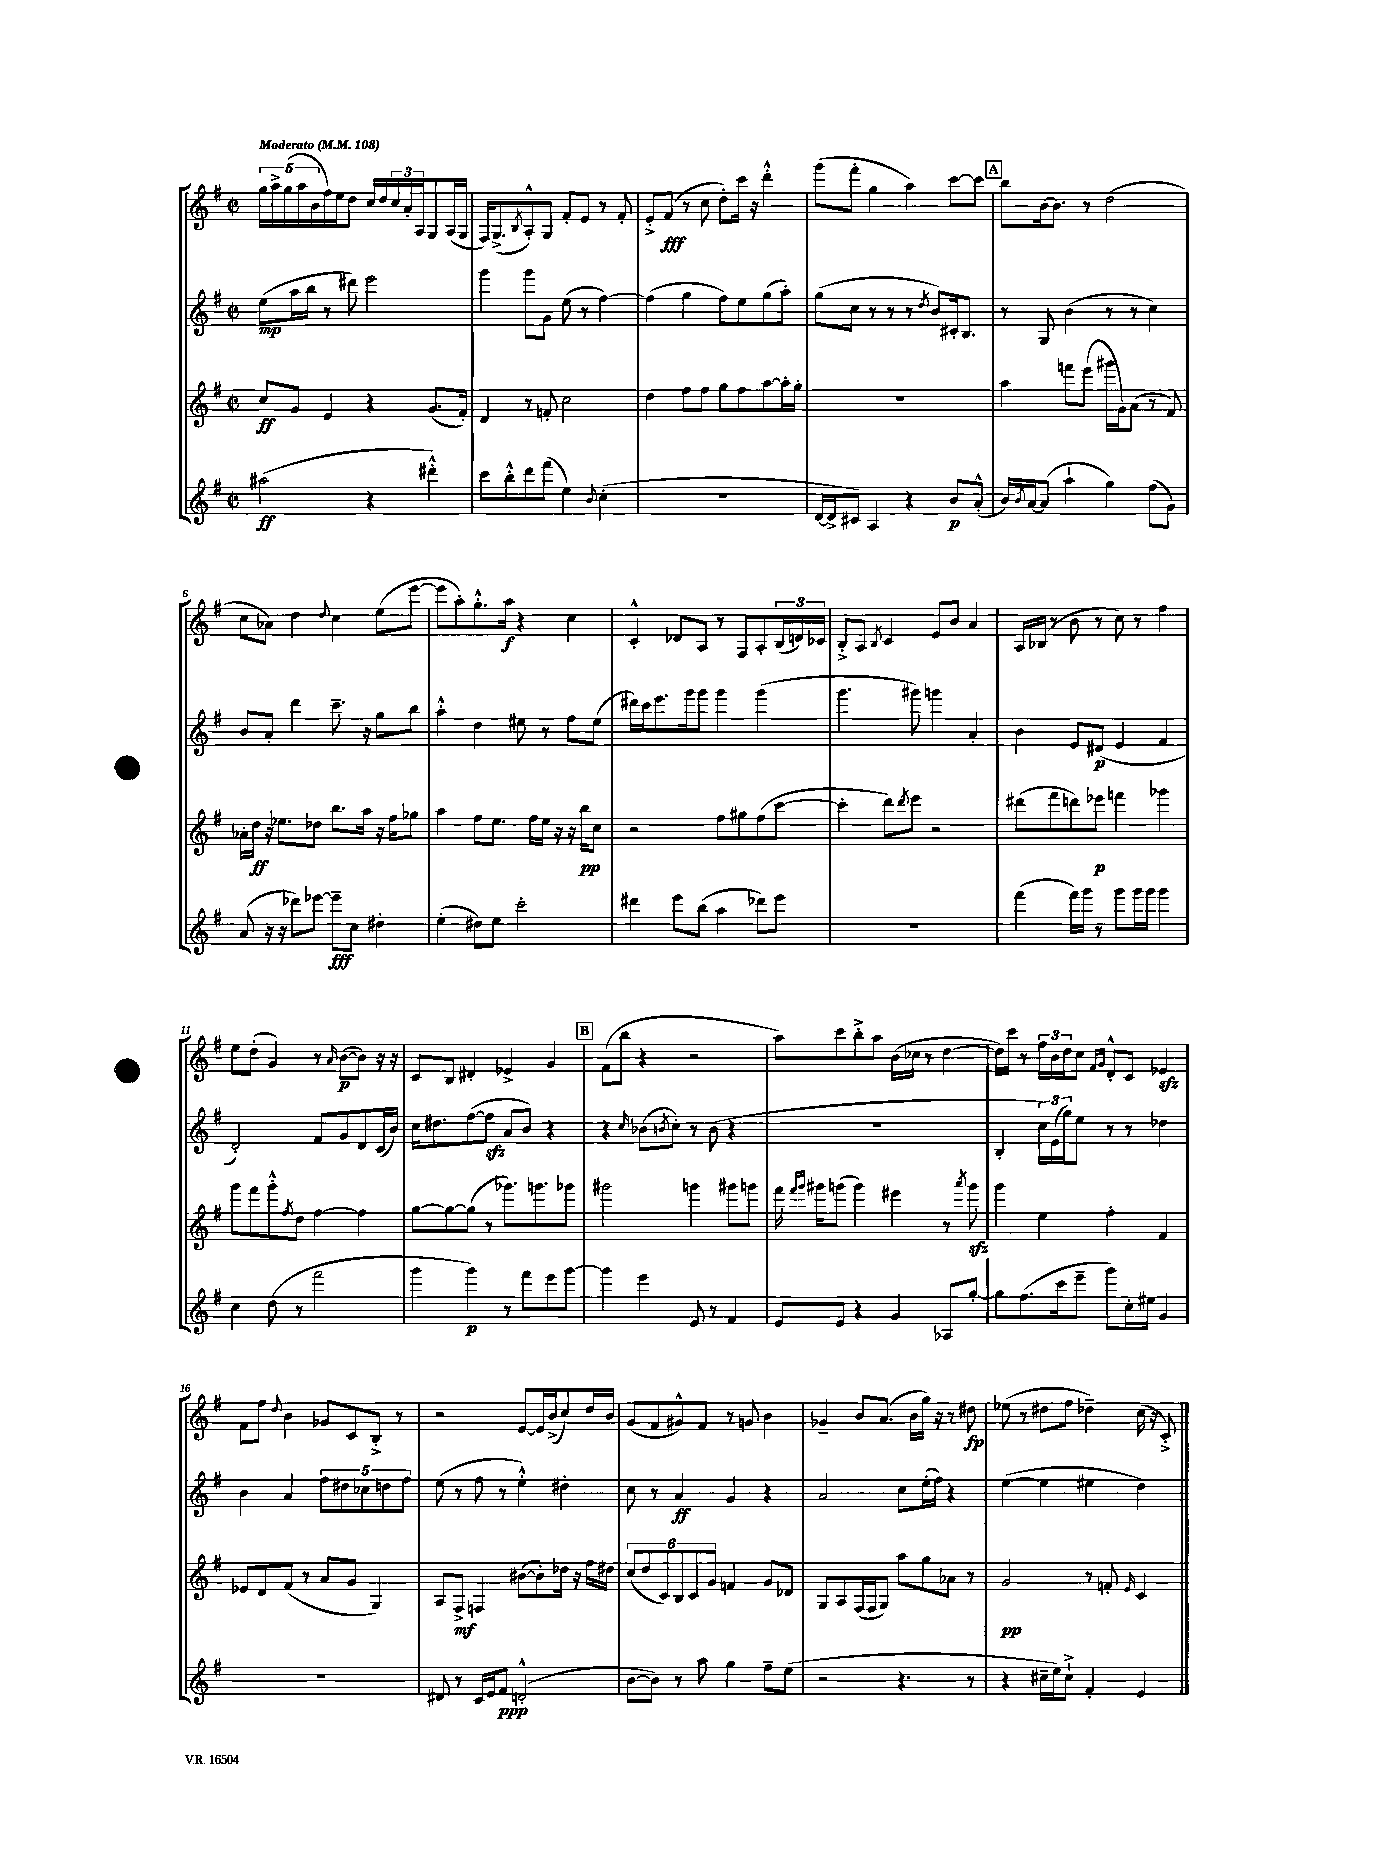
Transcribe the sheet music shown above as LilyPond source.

<<
\new StaffGroup <<
\new Staff = "s0" {
    \clef treble \key g \major \defaultTimeSignature \time 2/2 \tempo "Moderato" 4 = 108
    \tuplet 5/4 { g''16 a''16-> g''16( a''16 b'16 } fis''16) e''16 d''8 c''16 d''16 \tuplet 3/2 { c''16 a'16-. a16 } g8 a16( g16 |
    fis16) g8.->( \acciaccatura { b8 } a8-.-^) g8 fis'8-. e'8 r8 fis'8-. |
    e'8-.-> fis'8\fff( r8 c''8 d''8-.) c'''16 r16 d'''4-.-^ |
    g'''8( fis'''8-. g''4 a''4) c'''8~ c'''8 |
    \mark \markup { \box "A" } b''8 b'16~ b'8. r8 d''2( |
    c''8 aes'8) d''4 \appoggiatura { d''8 } c''4 e''8( e'''8~ |
    e'''8 a''8-.) g''8.-.-^ a''16\f r4 c''4 |
    c'4-.-^ des'8 a8 r8 fis8 a8-. \tuplet 3/2 { b16( d'16) ces'16 } |
    b8-.-> a8 \acciaccatura { b8 } c'4 e'8 b'8 a'4 |
    a16 bes16( r8 b'8 r8 c''8) r8 fis''4 |
    e''8 d''8-.( g'4) r8 \grace { a'16 } b'8~\p( b'8) r16 r16 |
    c'8 b8 dis'4-. ees'4-> g'4 |
    \mark \markup { \box "B" } fis'8( b''8 r4 r2 |
    a''8) c'''8 b''8-.-> a''8 b'16( ces''16 r8 d''4~ |
    d''16) c'''16 r8 \tuplet 3/2 { fis''16 b'16 d''16 } c''8 \grace { fis'16 g'16 } d'8-.-^ c'8 ees'4\sfz |
    fis'8 fis''8 \appoggiatura { d''8 } b'4 ges'8 c'8 b8-.-> r8 |
    r2 e'8~ e'16 b'16->( c''8) d''16 b'16 |
    g'8( fis'8 gis'8-^) fis'8 r8 g'8 b'4 |
    ges'4-- b'8 a'8.( b'16 g''16) r16 r8 dis''8\fp |
    ees''8( r8 dis''8 fis''8 des''4--) c''16( r16 c'8-.->) \bar "|." |
}
\new Staff = "s1" {
    \clef treble \key g \major \defaultTimeSignature \time 2/2
    e''8\mp( a''16 b''16 r8 dis'''8) e'''2 |
    g'''4 g'''8 g'8 e''8( r8 fis''4~) |
    fis''4( g''4 fis''8) e''8 g''8( a''8-.) |
    g''8( c''8 r8 r8 r8 \acciaccatura { d''8 } b'8) cis'16-. b8. |
    \mark \markup { \box "A" } r8 g8 b'4( r8 r8 c''4) |
    b'8 a'8-. d'''4 c'''8.-- r16 g''8 b''8 |
    a''4-.-^ d''4 eis''8 r8 fis''8 eis''8( |
    dis'''16) c'''16 e'''8. g'''16 g'''8 g'''4 g'''4( |
    g'''4. gis'''8) g'''4 a'4-. |
    b'4 e'8 dis'8\p( e'4 fis'4 |
    d'2-.) fis'8 g'8 d'8 c'16( b'16) |
    c''16 dis''8. fis''8~( fis''8\sfz a'8 b'8) r4 |
    \mark \markup { \box "B" } r4 \grace { c''16 } bes'8( \acciaccatura { b'8 } c''8-.) r8 b'8( r4 |
    R1 |
    b4-. \tuplet 3/2 { c''16) e'16( g''16) } e''8 r8 r8 des''4 |
    b'4 a'4 \tuplet 5/4 { fis''8 dis''8 ces''8 d''8 fis''8 } |
    e''8( r8 fis''8 r8 e''4-.-^) dis''4-. |
    c''8 r8 a'4\ff g'4 r4 |
    a'2 c''8 e''16-.( fis''16) r4 |
    e''4~( e''4 eis''4 d''4) \bar "|." |
}
\new Staff = "s2" {
    \clef treble \key g \major \defaultTimeSignature \time 2/2
    c''8\ff g'8 e'4 r4 g'8.( fis'16-.) |
    d'4 r8 f'8-. c''2 |
    d''4 fis''8 fis''8 g''8 fis''8 a''8~ a''16-. g''16-. |
    R1 |
    \mark \markup { \box "A" } a''4 f'''8 e'''8( gis'''16 g'16) a'8( r8 fis'8) |
    aes'16-. d''16\ff r16 ees''8. des''8 b''8. a''16 r16 fis''16 ges''8 |
    a''4 fis''8 e''8. fis''16 e''16 r16 r16 b''16\pp c''8 |
    r2 fis''8 gis''8 fis''8( c'''8~ |
    c'''4-. d'''8) \acciaccatura { d'''8 } e'''8 r2 |
    dis'''8( fis'''8 d'''8) ees'''8\p f'''4 ges'''4 |
    g'''8 fis'''8 g'''8-.-^ \acciaccatura { fis''8 } d''8 fis''4~ fis''4 |
    g''8~ g''8~ g''8( r8 ges'''8.) g'''8. ges'''8 |
    \mark \markup { \box "B" } gis'''2 g'''4 gis'''8 g'''8 |
    fis'''16 \grace { fis'''16 g'''16 } gis'''16 g'''8( g'''4) eis'''4 r8 \acciaccatura { a'''8 } g'''8\sfz |
    g'''4 e''4 fis''4-. fis'4 |
    ees'8 d'8 fis'8( r8 a'8 g'8 g4) |
    a8 fis8->\mf f4 bis'8~( bis'8-.) des''16 r16 fis''16 dis''16 |
    \tuplet 6/4 { c''8( d''8 c'8) b8 c'8 g'8 } f'4 g'8 des'8 |
    g8 a8 fis16( fis16 g8) a''8 g''8 aes'8 r8 |
    g'2\pp r8 f'8-. \grace { e'16 } c'4 \bar "|." |
}
\new Staff = "s3" {
    \clef treble \key g \major \defaultTimeSignature \time 2/2
    ais''2\ff( r4 dis'''4-.-^) |
    c'''8 b''8-.-^ d'''8 fis'''8( e''4) \appoggiatura { b'8 } c''4-.( |
    R1 |
    d'16~ d'16-> cis'8) a4 r4 b'8\p a'8-.-^( |
    \mark \markup { \box "A" } b'16) \acciaccatura { b'8 } a'16~ a'8( a''4-! g''4) fis''8( g'8) |
    a'8( r16 r16 des'''8) ees'''8~ ees'''8--\fff c''8 dis''4-. |
    e''4-.( dis''8) e''8 c'''2-. |
    dis'''4 e'''8 b''8( a''4 des'''8) e'''8 |
    R1 |
    fis'''4( fis'''16) g'''16 r8 g'''8 g'''16 g'''16 g'''4 |
    c''4 d''8( r8 fis'''2 |
    g'''4 g'''4\p) r8 fis'''8 e'''8 g'''8~ |
    \mark \markup { \box "B" } g'''4 e'''4 e'8 r8 fis'4 |
    e'8 e'8 r4 g'4 aes8 g''8~-. |
    g''8 fis''8.( c'''16 e'''8-- g'''8) c''16-. eis''16 g'4 |
    R1 |
    dis'8 r8 c'16 e'16 fis'8\ppp d'2-.-^( |
    b'8~ b'8) r8 a''8 g''4 fis''8-- e''8( |
    r2 r4. r8 |
    r4 cis''16-- e''16) cis''8-!-> fis'4-. e'4 \bar "|." |
}
>>
>>
